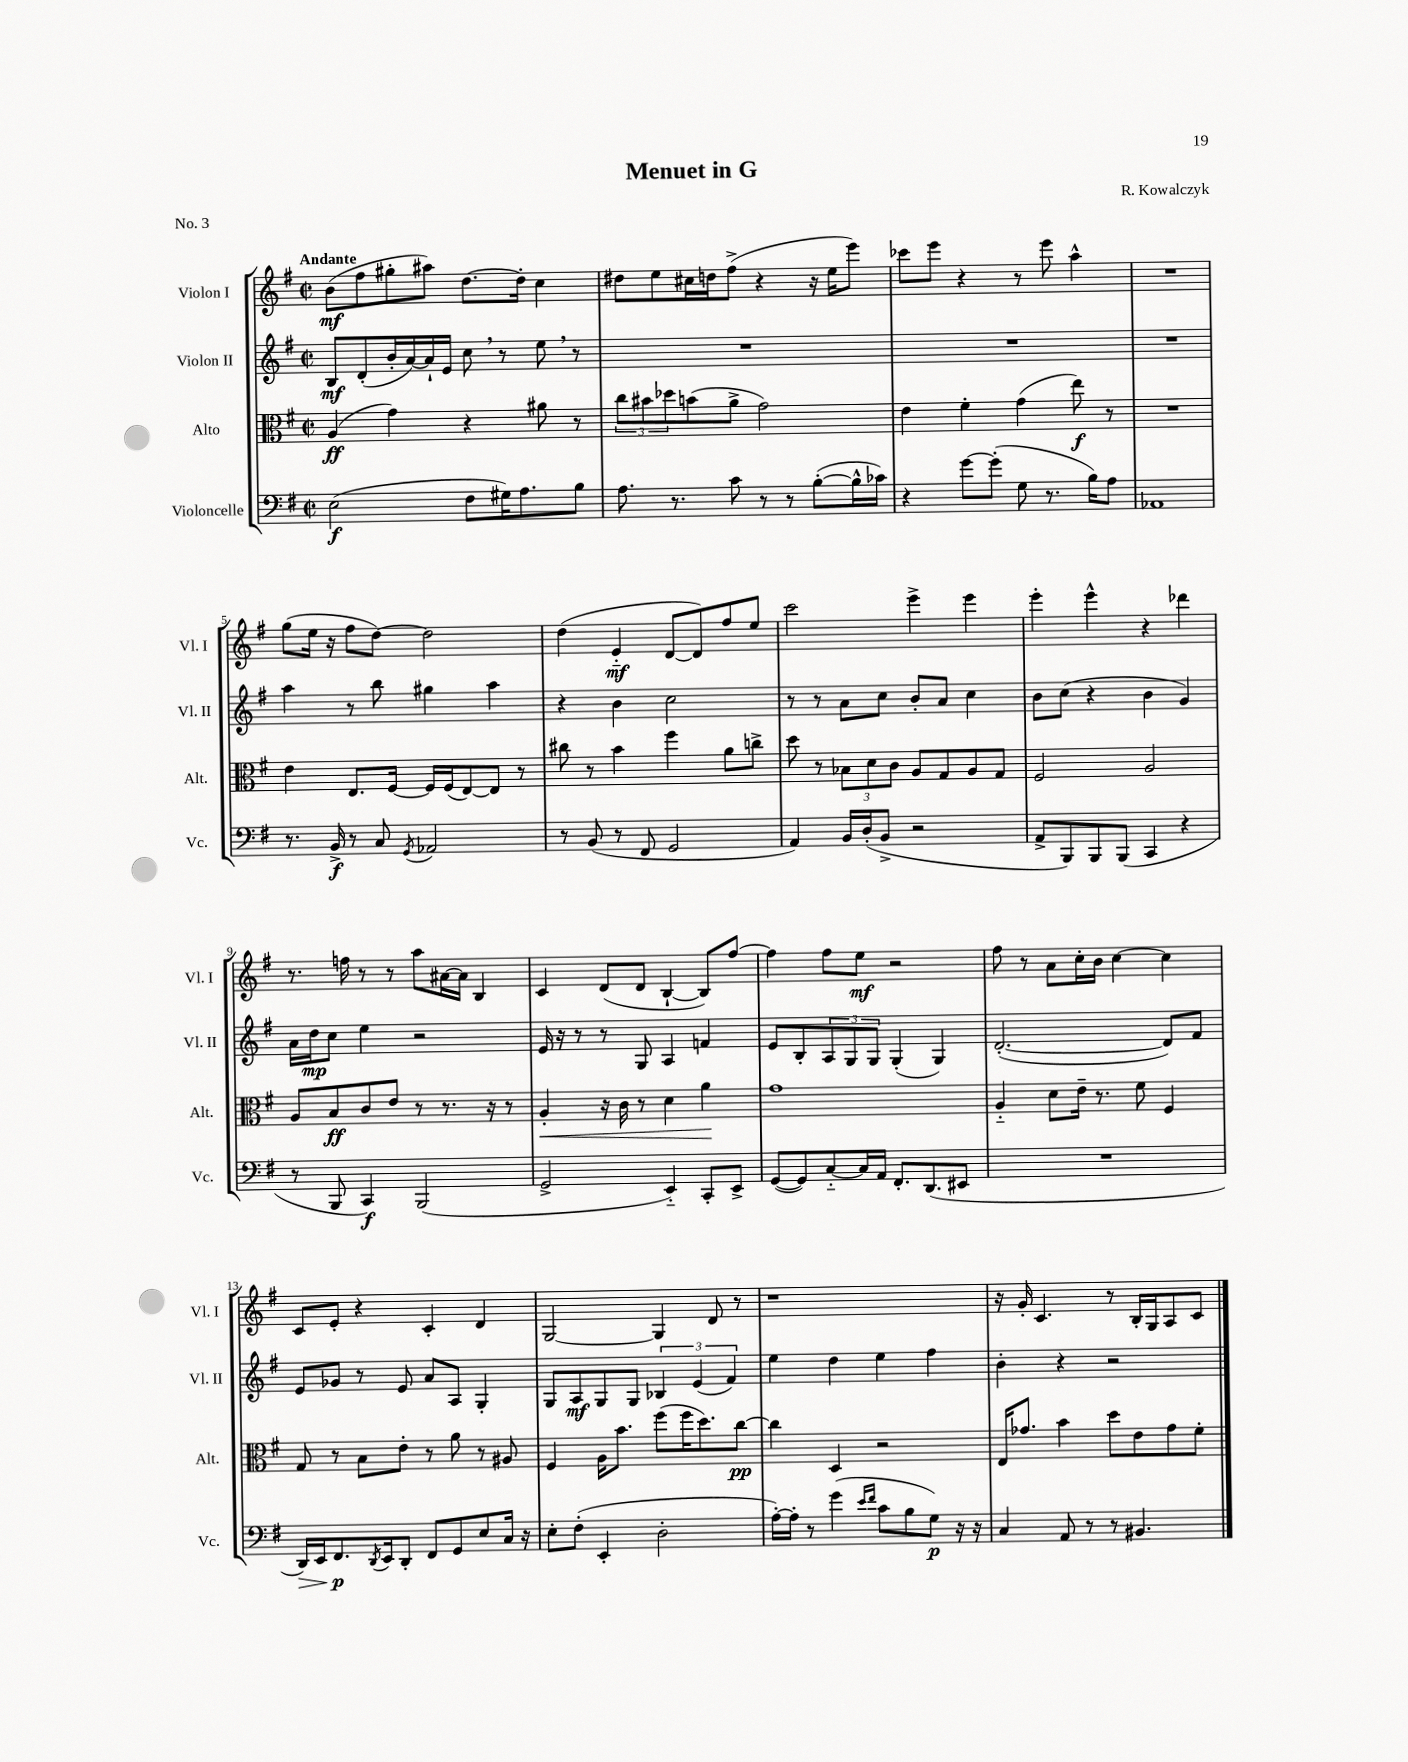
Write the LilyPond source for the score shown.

\header { title = "Menuet in G" composer = "R. Kowalczyk" piece = "No. 3" }
<<
\new StaffGroup <<
\new Staff = "s0" \with { instrumentName = "Violon I" shortInstrumentName = "Vl. I" } {
    \clef treble \key g \major \defaultTimeSignature \time 2/2 \tempo "Andante"
    b'8\mf( fis''8 gis''8-. ais''8) d''8.~ d''16-. c''4 |
    dis''8 e''8 cis''16 d''16 fis''8->( r4 r16 e''16 e'''8) |
    ces'''8 e'''8 r4 r8 e'''8 a''4-^ |
    R1 |
    g''8( e''16 r16 fis''8 d''8~) d''2 |
    d''4( e'4-_\mf d'8~ d'8) fis''8 e''8 |
    c'''2 e'''4-> e'''4 |
    e'''4-. e'''4-^ r4 des'''4 |
    r8. f''16 r8 r8 a''8 ais'16~ ais'16 b4 |
    c'4 d'8( d'8 b4~-! b8) fis''8~ |
    fis''4 fis''8 e''8\mf r2 |
    fis''8 r8 a'8 c''16-. b'16 c''4~ c''4 |
    c'8 e'8-. r4 c'4-. d'4 |
    g2~ g4 d'8 r8 |
    r1 |
    r16 g'16-. c'4. r8 b16-. g16 a8 c'8 \bar "|." |
}
\new Staff = "s1" \with { instrumentName = "Violon II" shortInstrumentName = "Vl. II" } {
    \clef treble \key g \major \defaultTimeSignature \time 2/2
    b8\mf d'8-.( b'16-. a'16~) a'16-! e'16 c''8 \breathe r8 e''8 \breathe r8 |
    R1 |
    R1 |
    R1 |
    a''4 r8 b''8 gis''4 a''4 |
    r4 b'4 c''2 |
    r8 r8 a'8 c''8 b'8-. a'8 c''4 |
    b'8 c''8( r4 b'4 g'4) |
    a'16 d''16\mp c''8 e''4 r2 |
    e'16 r16 r8 r8 g8 a4 f'4 |
    e'8 b8-. \tuplet 3/2 { a8 g8 g8 } g4-.( g4) |
    d'2.~-.( d'8) fis'8 |
    e'8 ges'8 r8 e'8 a'8 a8 g4-. |
    g8 a8\mf g8 g8 \tuplet 3/2 { bes4 e'4( fis'4) } |
    e''4 d''4 e''4 fis''4 |
    b'4-. r4 r2 \bar "|." |
}
\new Staff = "s2" \with { instrumentName = "Alto" shortInstrumentName = "Alt." } {
    \clef alto \key g \major \defaultTimeSignature \time 2/2
    a4\ff( g'4) r4 ais'8 r8 |
    \tuplet 3/2 { c''8 bis'8 des''8 } b'8( a'8-> g'2) |
    e'4 fis'4-. g'4( e''8\f) r8 |
    R1 |
    e'4 e8. fis16~ fis16 fis16( e8~) e8 r8 |
    cis''8 r8 b'4 fis''4 a'8 c''8-> |
    d''8 r8 \tuplet 3/2 { bes8 d'8 c'8 } a8 g8 a8 g8 |
    fis2 a2 |
    a8 b8\ff c'8 e'8 r8 r8. r16 r8 |
    a4-.\< r16 c'16 r8 d'4 a'4\! |
    g'1 |
    a4-_ d'8 e'16-- r8. fis'8 fis4 |
    g8 r8 b8 e'8-. r8 a'8 r8 ais8 |
    fis4 a16 b'8. fis''8( fis''16 d''8.) c''8~\pp |
    c''4 d4 r2 |
    e16 ges'8. b'4 d''8 e'8 ges'8 fis'8-. \bar "|." |
}
\new Staff = "s3" \with { instrumentName = "Violoncelle" shortInstrumentName = "Vc." } {
    \clef bass \key g \major \defaultTimeSignature \time 2/2
    e2\f( fis8 gis16) a8. b8 |
    a8. r8. c'8 r8 r8 b8~-.( b16-^ ces'16) |
    r4 g'8~ g'8-.( g8 r8. b16) a8 |
    aes,1 |
    r8. b,16->\f r8 c8 \acciaccatura { g,8 } aes,2 |
    r8 b,8( r8 fis,8 g,2 |
    a,4) b,16 d16-.( b,8-> r2 |
    a,8-> b,,8) b,,8 b,,8( c,4 r4 |
    r8 b,,8 c,4\f) b,,2( |
    g,2-> e,4-_) c,8-. e,8-> |
    g,8~( g,8) c8~-_ c16 a,16 fis,8.-. d,8.( eis,8 |
    R1 |
    d,16\>) e,16 fis,8.\p\! \acciaccatura { d,8 } e,16 d,8-. fis,8 g,8 e8 c16 r16 |
    e8-. fis8-.( e,4-. d2-. |
    a16~-.) a16-. r8 g'4( \grace { e'16 fis'16 } c'8 b8 g8\p) r16 r16 |
    c4 a,8 r8 r8 bis,4. \bar "|." |
}
>>
>>
